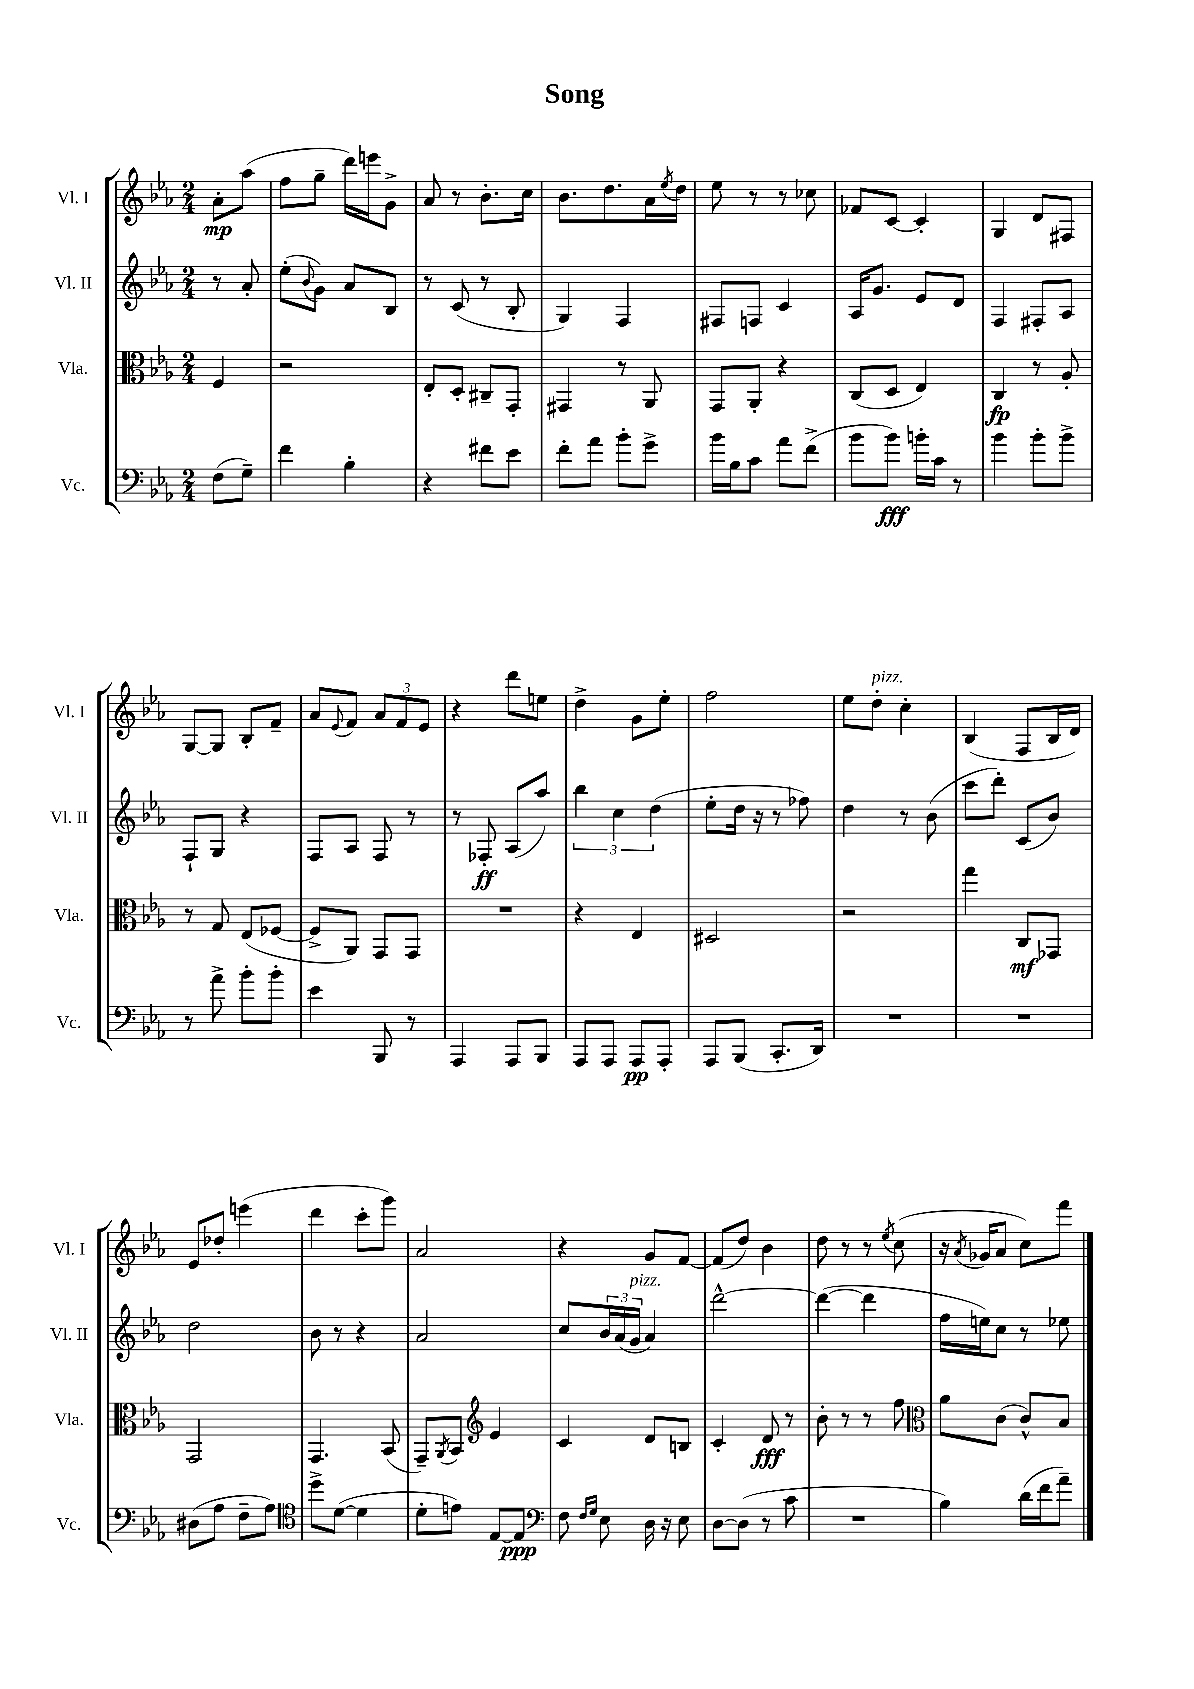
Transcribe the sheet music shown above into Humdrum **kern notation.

**kern	**kern	**kern	**kern
*staff4	*staff3	*staff2	*staff1
*clefF4	*clefC3	*clefG2	*clefG2
*k[b-e-a-]	*k[b-e-a-]	*k[b-e-a-]	*k[b-e-a-]
*M2/4	*M2/4	*M2/4	*M2/4
(8F	4F	8r	8a-'
8G~)	.	8a-'	(8aa-
=	=	=	=
4f	2r	(8ee-'	8ff
.	.	8qqb-	.
.	.	8g)	8gg~
4B-'	.	8a-	16ddd)
.	.	.	16eee
.	.	8B-	8g^
=	=	=	=
4r	8E-'	8r	8a-
.	8D'	(8c	8r
8f#	8C#~	8r	8.b-'
8e-	8GG'	8B-'	.
.	.	.	16cc
=	=	=	=
8f'	4GG#	4G)	8.b-
8a-	.	.	.
.	.	.	8.dd
8b-'	8r	4F	.
8g^	8AA-	.	16a-
.	.	.	8qee-
.	.	.	16dd
=	=	=	=
16b-	8GG	8F#	8ee-
16B-	.	.	.
8c	8AA-'	8F	8r
8a-	4r	4c	8r
(8f^	.	.	8cc-
=	=	=	=
8b-	(8C	16A-	8f-
.	.	8.g	.
8b-)	8D	.	[8c
16b'	4E-)	8e-	4c']
16c	.	.	.
8r	.	8d	.
=	=	=	=
4b-	4C	4F	4G
8b-'	8r	8F#'	8d
8b-^	8A-'	8A-	8F#
=	=	=	=
8r	8r	8F`	[8G
8a-^	8G	8G	8G]
8b-'	(8E-	4r	8B-'
8b-'	[8F-	.	8f~
=	=	=	=
4e-	8F-^]	8F	8a-
.	.	.	8qqe-
.	8AA-)	8A-	8f
8BBB-	8GG	8F	12a-
.	.	.	12f
8r	8GG	8r	.
.	.	.	12e-
=	=	=	=
4AAA-	2r	8r	4r
.	.	8F-'	.
8AAA-	.	(8A-	8ddd
8BBB-	.	8aa-)	8ee
=	=	=	=
8AAA-	4r	6bb-	4dd^
8AAA-	.	.	.
.	.	6cc	.
8AAA-	4E-	.	8g
.	.	(6dd	.
8AAA-'	.	.	8ee-'
=	=	=	=
8AAA-	2D#	8ee-'	2ff
(8BBB-	.	16dd	.
.	.	16r	.
8.CC'	.	8r	.
.	.	8ff-)	.
16DD)	.	.	.
=	=	=	=
2r	2r	4dd	8ee-
.	.	.	8dd'
.	.	8r	4cc'
.	.	(8b-	.
=	=	=	=
2r	4gg	8ccc	(4B-
.	.	8ddd')	.
.	8C	(8c	8F
.	8GG-	8b-)	16B-
.	.	.	16d)
=	=	=	=
(8D#	2GG	2dd	8e-
8A-	.	.	8dd-'
8F~	.	.	(4eee
8A-)	.	.	.
=	=	=	=
*clefC4	*	*	*
8dd^	4.GG	8b-	4ddd
([8d	.	8r	.
4d]	.	4r	8ccc'
.	(8BB-	.	8ggg)
=	=	=	=
8d'	8GG~)	2a-	2a-
.	8qAA-	.	.
8e)	8BB-	.	.
*	*clefG2	*	*
[8E-	4e-	.	.
8E-]	.	.	.
=	=	=	=
*clefF4	*	*	*
8F	4c	8cc	4r
16qqF	.	.	.
16qqG	.	.	.
8E-	.	24b-	.
.	.	(24a-	.
.	.	24g	.
16D	8d	4a-)	8g
16r	.	.	.
8E-	8B	.	[8f
=	=	=	=
[8D	4c'	[2ddd^^	(8f]
(8D]	.	.	8dd)
8r	8d	.	4b-
8c	8r	.	.
=	=	=	=
2r	8b-'	(4ddd_	8dd
.	8r	.	8r
.	8r	4ddd]	8r
.	.	.	8qee-
.	8ff	.	(8cc
=	=	=	=
*	*clefC3	*	*
4B-)	8a-	16ff	16r
.	.	.	8qa-
.	.	16ee)	16g-
.	(8c	8cc	8a-
(16d	8c^^)	8r	8cc)
16f	.	.	.
8a-~)	8B-	8ee-	8fff
==	==	==	==
*-	*-	*-	*-
